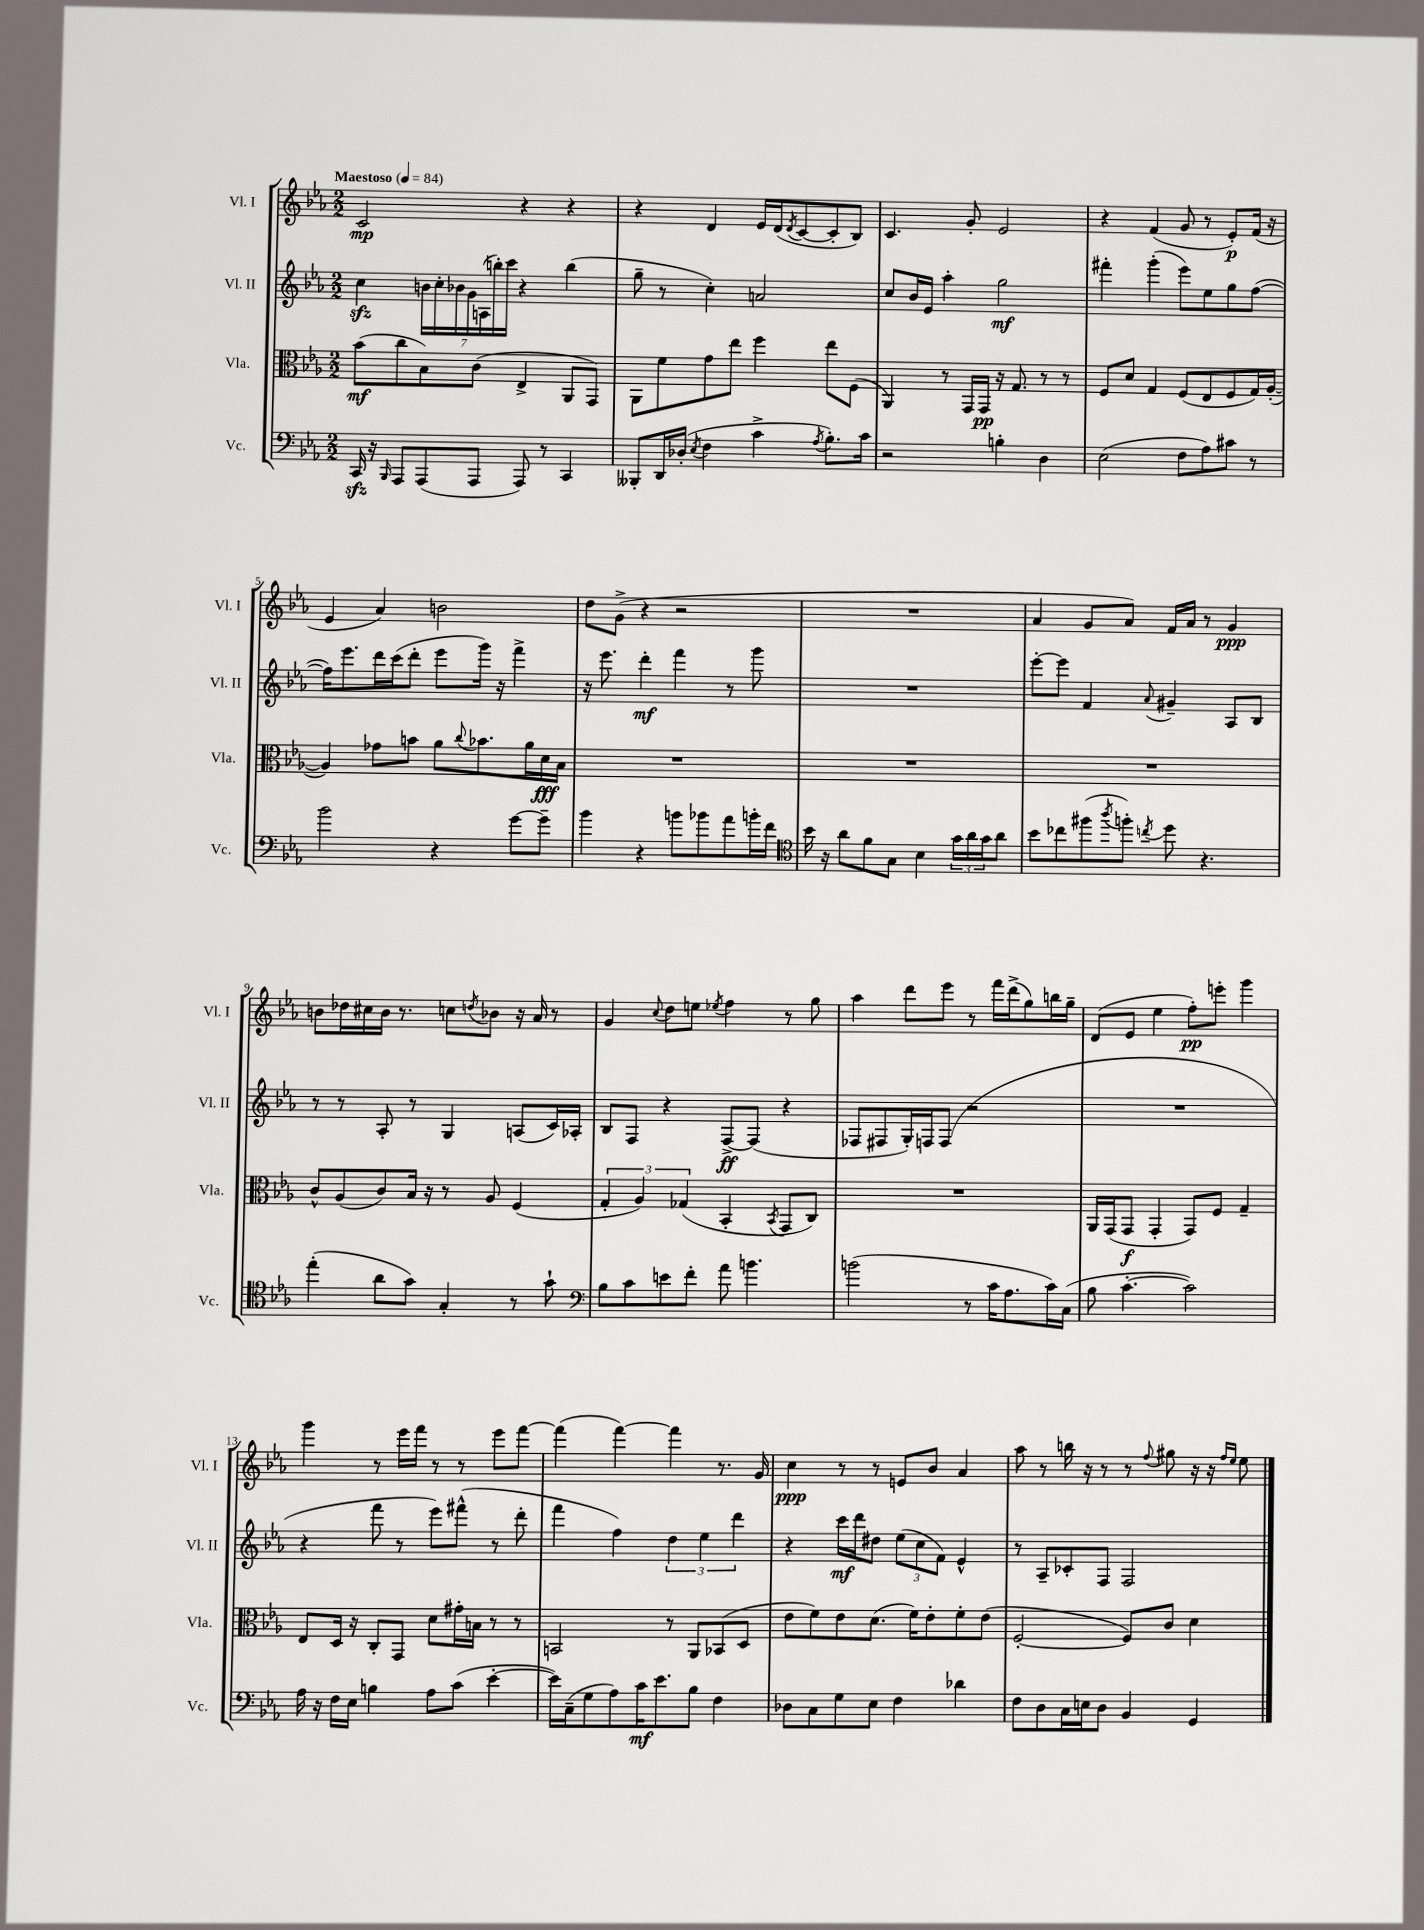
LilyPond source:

<<
\new StaffGroup <<
\new Staff = "s0" \with { instrumentName = "Vl. I" shortInstrumentName = "Vl. I" } {
    \clef treble \key ees \major \numericTimeSignature \time 2/2 \tempo "Maestoso" 4 = 84
    c'2\mp r4 r4 |
    r4 d'4 ees'16 d'16( \acciaccatura { d'8 } c'8~ c'8-. bes8) |
    c'4. g'8-. ees'2 |
    r4 f'4( g'8 r8 ees'8-.\p) f'16( r16 |
    ees'4 aes'4) b'2 |
    d''8 g'8->( r4 r2 |
    R1 |
    aes'4 g'8 aes'8) f'16 aes'16 r8 g'4\ppp |
    b'8 des''16 cis''16 b'16 r8. c''8 \acciaccatura { d''8 } bes'8 r16 aes'16 r8 |
    g'4 \appoggiatura { c''8 } d''8 e''8 \acciaccatura { ees''8 } f''4 r8 g''8 |
    aes''4 d'''8 ees'''8 r8 f'''16 d'''16->( g''8) b''16 g''16-- |
    d'8( ees'8 ees''4 f''8-.\pp) e'''8-. g'''4 |
    g'''4 r8 ees'''16 f'''16 r8 r8 ees'''8 f'''8~ |
    f'''4( f'''4~) f'''4 r8. g'16 |
    c''4\ppp r8 r8 e'8 bes'8 aes'4 |
    aes''8 r8 b''16 r16 r8 r8 \appoggiatura { f''8 } gis''8 r16 r16 \grace { f''16 ees''16 } ees''8 \bar "|." |
}
\new Staff = "s1" \with { instrumentName = "Vl. II" shortInstrumentName = "Vl. II" } {
    \clef treble \key ees \major \numericTimeSignature \time 2/2
    c''4\sfz \tuplet 7/4 { b'16 c''16-. bes'16 g'16 a16( b''16-.) c'''16 } r4 b''4( |
    g''8-- r8 c''4-.) a'2 |
    c''8 bes'16 ees'16 aes''4-. g''2\mf |
    fis'''4-. g'''4-.( ees'''8) ees''8 g''8 f''8~( |
    f''16) ees'''8. d'''16 c'''16( d'''8-. ees'''8 g'''16) r16 f'''4-> |
    r16 ees'''8. d'''4-.\mf f'''4 r8 g'''8 |
    R1 |
    ees'''8~-. ees'''8 f'4 \appoggiatura { aes'8 } gis'4-- aes8 bes8 |
    r8 r8 aes8-. r8 g4 a8( c'16) aes16-. |
    bes8 f8 r4 f8~->\ff f8( r4 |
    fes8 fis8 g16-.) f16 f8( r2 |
    R1 |
    r4 f'''8 r8 ees'''8) fis'''8-^( r8 d'''8-. |
    f'''4 f''4) \tuplet 3/2 { d''4 ees''4 d'''4 } |
    r4 c'''16\mf d'''16 dis''8 \tuplet 3/2 { ees''8( c''8 f'8) } ees'4-^ |
    r8 aes8-- ces'8-. f8 f2 \bar "|." |
}
\new Staff = "s2" \with { instrumentName = "Vla." shortInstrumentName = "Vla." } {
    \clef alto \key ees \major \numericTimeSignature \time 2/2
    bes'8\mf( c''8 bes8) c'8( ees4-> aes,8 g,8) |
    aes,8 f'8 g'8 ees''8 f''4 ees''8 f8( |
    aes,4) r8 g,16 g,16\pp r16 g8. r8 r8 |
    f8 d'8 g4 f8( ees8 f8 g16) aes16~-.( |
    aes4) ges'8 b'8 aes'8 \appoggiatura { c''8 } bes'8. aes'16 d'16\fff bes16 |
    R1 |
    R1 |
    R1 |
    c'8-^ aes8( c'8) bes16 r16 r8 aes8 f4( |
    \tuplet 3/2 { g4-. aes4) ges4( } bes,4-. \acciaccatura { bes,8 } g,8 c8) |
    R1 |
    aes,16 g,16( g,8\f g,4-. g,8) f8 g4-- |
    ees8 d16 r16 c8-. g,8 d'8 gis'16-. b16 r8 r8 |
    b,2 r8 aes,8 bes,8( d8 |
    ees'8 f'8) ees'8 d'8.( f'16) ees'8-. f'8-. ees'8( |
    f2~-. f8) c'8 d'4 \bar "|." |
}
\new Staff = "s3" \with { instrumentName = "Vc." shortInstrumentName = "Vc." } {
    \clef bass \key ees \major \numericTimeSignature \time 2/2
    c,16\sfz r16 \grace { bes,,16 } aes,,8 aes,,8( aes,,8 aes,,8) r8 c,4 |
    beses,,8-. d,16 des16-.( \acciaccatura { ees8 } f4 c'4-> \acciaccatura { aes8 } bes8.-.) c'16 |
    r2 b4-. d4 |
    ees2( f8 aes8) cis'8 r8 |
    bes'2 r4 g'8~ g'8-- |
    bes'4 r4 b'8 bes'8 aes'8 b'16-. f'16 |
    \clef tenor bes'16 r16 aes'8 f'8 g8 bes4 \tuplet 3/2 { g'16 aes'16 g'16 } aes'8 |
    bes'8 ces''8 fis''8( \acciaccatura { aes''8 } f''8-.) \acciaccatura { c''8 } d''8 r4. |
    ees''4-.( aes'8 g'8) g4-. r8 g'8-! |
    \clef bass bes8 c'8 e'8 f'8-. aes'8 b'4. |
    b'2( r8 c'16 aes8. c'16) c16( |
    bes8 c'4.~-. c'2) |
    aes16 r16 f16 ees16 b4 aes8 c'8( ees'4~-. |
    ees'16) c16--( g8 aes8) c'16\mf ees'8. bes8 f4 |
    des8 c8 g8 ees8 f4 des'4 |
    f8 d8 c16 e16 d8 bes,4 g,4 \bar "|." |
}
>>
>>
